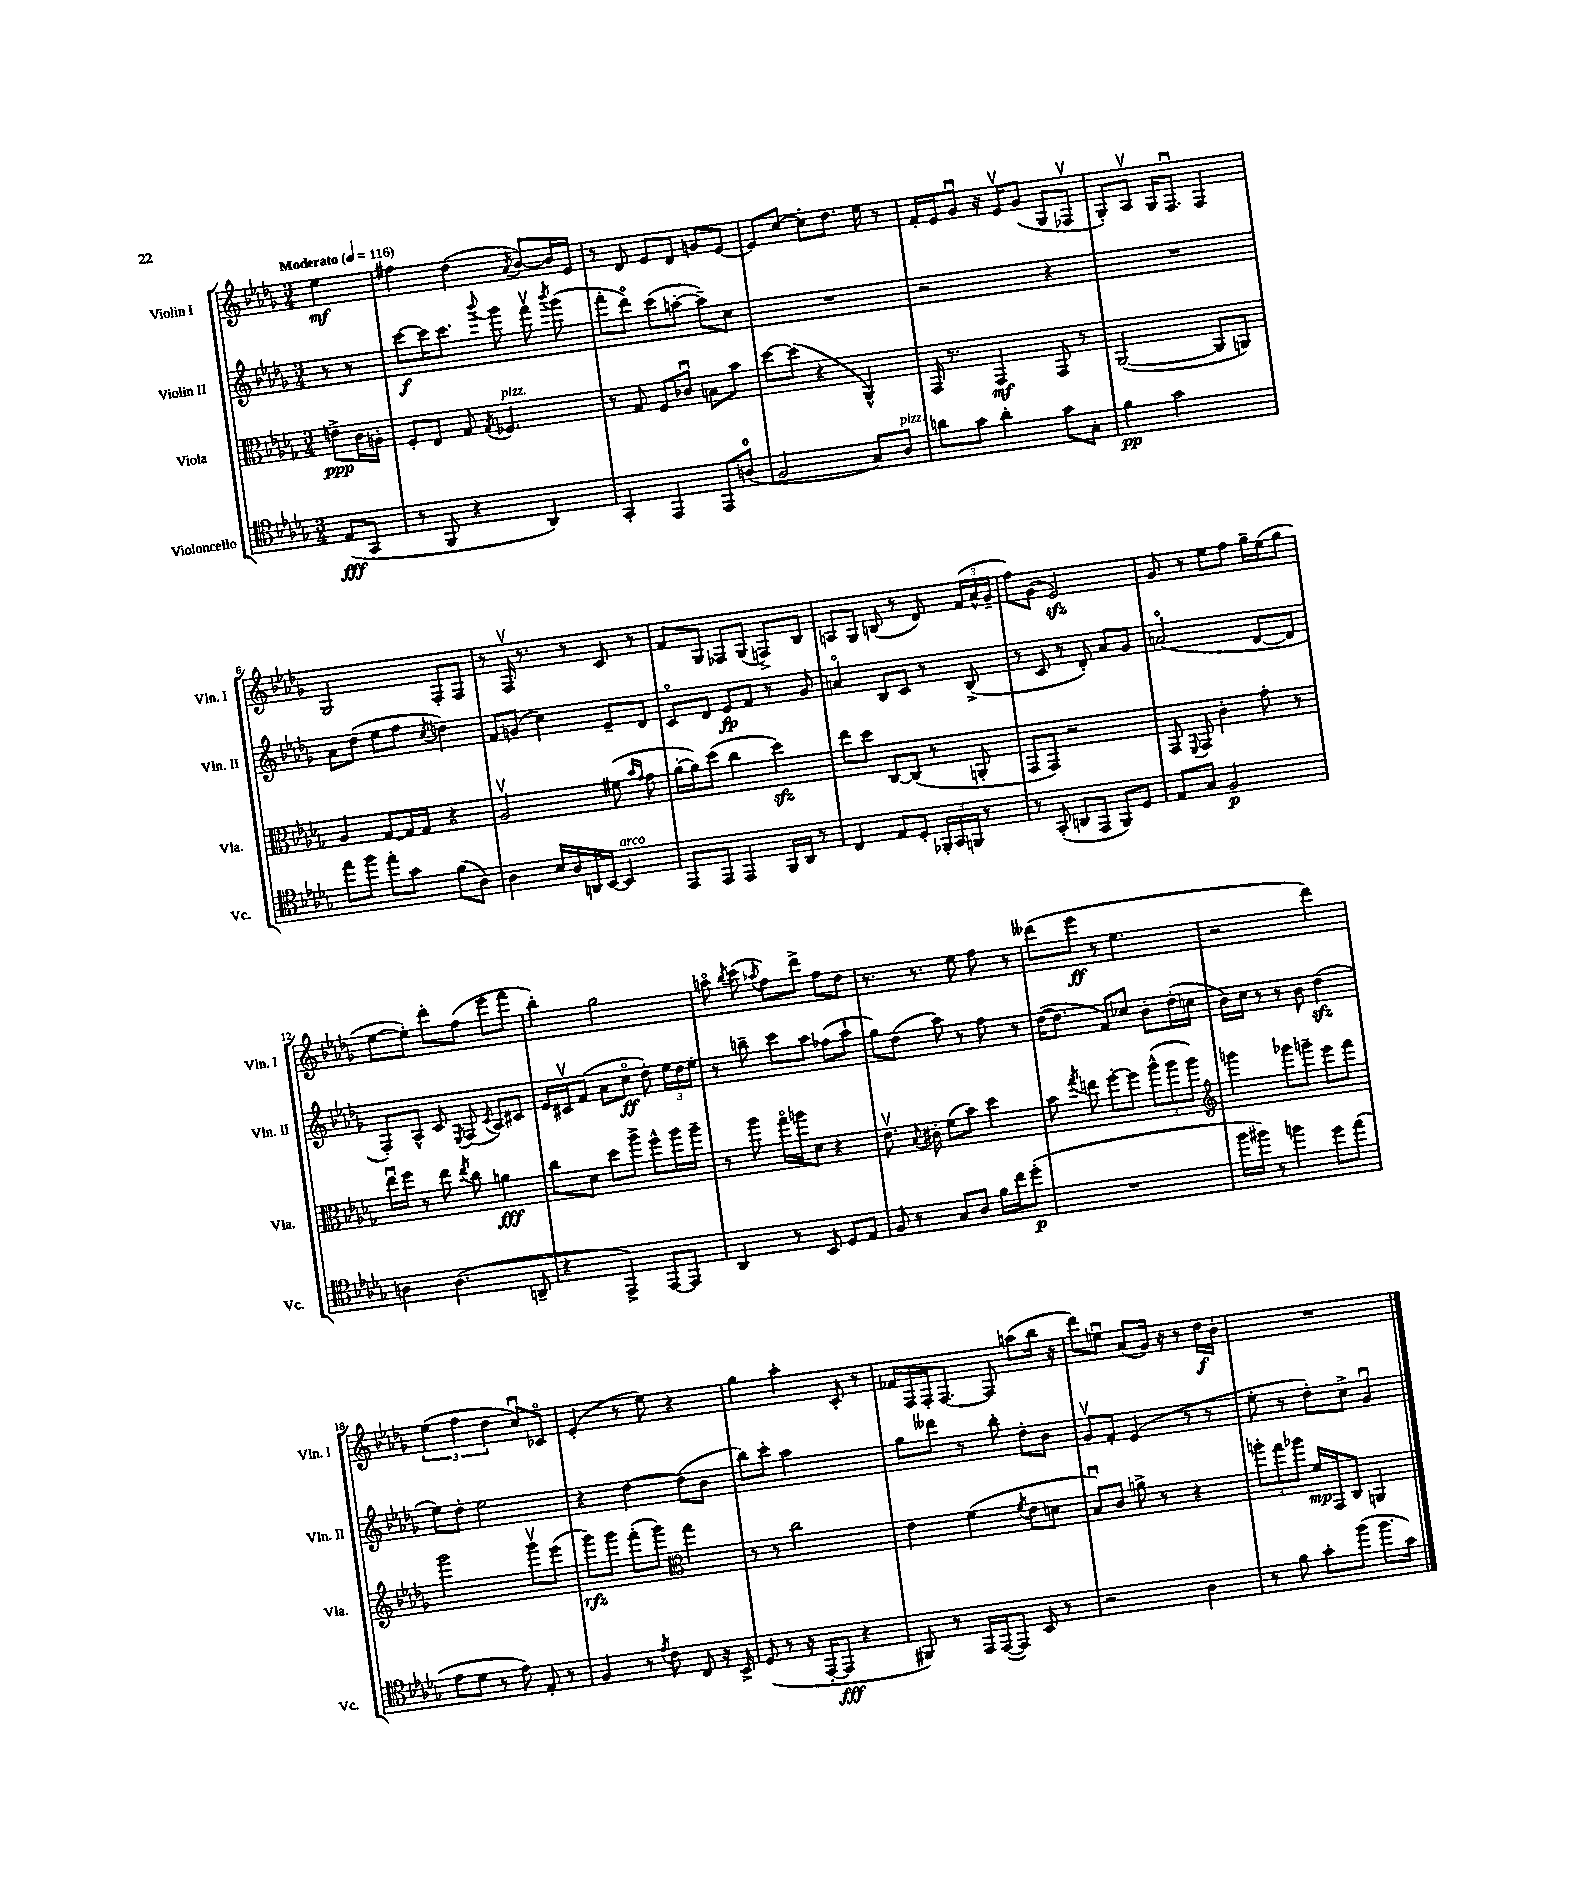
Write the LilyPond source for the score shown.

<<
\new StaffGroup <<
\new Staff = "s0" \with { instrumentName = "Violin I" shortInstrumentName = "Vln. I" } {
    \clef treble \key des \major \numericTimeSignature \time 3/4 \partial 4 \tempo "Moderato" 4 = 116
    \autoBeamOff ees''4\mf |
    fis''4 des''4( \acciaccatura { aes'8 } bes'8[~) bes'16 ees'16] |
    r8 des'8 ees'8[ des'8] g'8[ ees'8]~ |
    ees'8[ c''8]~ c''8[-. des''8.] ees''16 r8 |
    f'16[-. ees'16 ges'8]\downbow r16 ees'16[\upbow ges'8]( ges8[ fes8]\upbow |
    ges8[-.) aes8]\upbow ges16[ f8.]\downbow f4 |
    ges2 f8[-. f8] |
    r8 f16\upbow r8. r8 c'8 r8 |
    f'8[ ges8] fes8[ ges8]( f8[->) bes8] |
    a8[ ges8] b8( r8 des'8) \tuplet 3/2 { f'16[( aes'16-^ ges'16]-- } |
    f''8[) ges'8]( ees'2\sfz) |
    ges'8 r8 ees''8[ f''8] ges''16[-- ees''16( ges''8] |
    ees''8[~ ees''8]-.) des'''8[-. f''8]( ees'''8[ f'''8] |
    bes''4-.) ges''2 |
    a''8\flageolet \acciaccatura { bes''8 } c'''8( \acciaccatura { aes''8 } f''8[) des'''8]-> f''8[ des''8] |
    r8. r8. ees''8 f''8 r8 |
    deses'''8[( ees'''8]\ff r8 ees''4. |
    r2 des'''4) |
    \tuplet 3/2 { ees''4( f''4 des''4 } c''8[\downbow) ces'8]\flageolet |
    ees'4-.( r8 ees''8) r4 |
    ges''4 aes''4-. c'8-. r8 |
    fes'16[ f16 f16-. f8.]~ f8 a''8[( bes''16] r16 |
    des'''8[) e''8]\downbow aes'8[( ges'16]) r16 r8 des''16[\f bes'16]-. |
    R2. \bar "|." |
}
\new Staff = "s1" \with { instrumentName = "Violin II" shortInstrumentName = "Vln. II" } {
    \clef treble \key des \major \numericTimeSignature \time 3/4 \partial 4
    \autoBeamOff r8 r8 |
    c'''8[~\f c'''16 c'''8.] \appoggiatura { bes'''8 } ges'''8 f'''8\upbow \acciaccatura { bes'''8 } ges'''8( |
    f'''8[-. des'''8]\flageolet) c'''8[( a''8]~-. a''8[--) c''8] |
    R2. |
    r2 r4 |
    R2. |
    aes'8[ des''8]( ees''8[ f''8] \acciaccatura { c''8 } d''4) |
    f'8[ g'8]( c''4) ees'8[-- des'8] |
    c'8[\flageolet des'8] ees'8[\fp f'8] r8 ges'8 |
    a'4\flageolet bes8[ c'8] r8 bes8->( |
    r8 c'8 r8 des'8-.) aes'8[ ges'8] |
    a'2\flageolet( des'8[~ des'8] |
    f8[-.) aes8]-^ c'8 \acciaccatura { ees8 } f8( \acciaccatura { c'8 } aes8[) cis'8] |
    ees'16[ cis'16\upbow f'8]( aes'8[ c''8]\flageolet\ff des''8-.) \tuplet 3/2 { ees''16[ des''16 ees''16]-. } |
    r8 b''8-- c'''8[ aes''8] fes''8[( aes''8]-! |
    ges''8[) des''8]( aes''8) r8 f''8 r8 |
    des''16[~( des''8.] f'8[) ces''8] bes'8[-. des''16-.( c''16] |
    bes'16[) c''16] r8 r8 bes'8 des''4\sfz( |
    ees''8[) des''8]-. ees''2 |
    r4 des''4~ des''8[( bes'8] |
    bes''8[) c'''8]-. aes''2 |
    ges''8[ deses'''8] r8 bes''8-. des''8[-. bes'8] |
    ges'8[\upbow f'8]-. ees'4( r8 r8 |
    ees''8-. r8 des''8[-.) c''8]-> ges'4\downbow \bar "|." |
}
\new Staff = "s2" \with { instrumentName = "Viola" shortInstrumentName = "Vla." } {
    \clef alto \key des \major \numericTimeSignature \time 3/4 \partial 4
    \autoBeamOff e'8[->\ppp c'16 a16]-. |
    f8[-. ees8] ges8 \acciaccatura { ges8 } fes4.^\markup { \italic "pizz." } |
    r8 ges8 f8[ ces'8]\downbow b8[ bes'8] |
    des''8[~ des''8]( r4 aes,4-^) |
    ges,16 r8. ges,4\mf ges,8 r8 |
    aes,2~( aes,8[ a,8]) |
    aes4 ges8[~ ges16 ges16] r4 |
    aes2\upbow fis'8( \grace { bes'16[ ges'16] } ges'8 |
    aes'16[~-. aes'16) des''8]( c''4 des''4\sfz) |
    ees''8[ des''8] c8[~ c8]( r8 a,8-. |
    ges,8[ ges,8]) r2 |
    ges,8 \appoggiatura { f,8 } ges,8 c'4-. ges'8-. r8 |
    ees''16[\downbow f''16] r8 ees''8 \acciaccatura { ees''8 } c''8 a'4\fff |
    c''8[ des'8] des''8[ aes''8]-> f''8[-^ aes''16 aes''16]-- |
    r8 aes''8 ges''16[\flageolet a''16 des'8] r4 |
    ees'8.\upbow \appoggiatura { bes8 } cis'16-. f'8[( bes'8]) des''4 |
    bes'8 \acciaccatura { ges''8 } e''8 f''8[~-. f''8] \tuplet 3/2 { aes''8[-^( aes''8 aes''8]) } |
    \clef treble g'''4 ges'''8[ g'''8]-- ees'''8[ f'''8] |
    ges'''2 ges'''8[\upbow ees'''8]( |
    ges'''8[\rfz) ges'''8] f'''8[-.( ges'''8]) \clef alto ges''4 |
    r8 r8 c''2 |
    ees'4 f'4( \acciaccatura { f'8 } ees'8[ d'8] |
    bes8[\downbow) c'8] a'8-> r8 r4 |
    \tuplet 3/2 { a''8[-. ges''8 aes''8] } f'16[\mp ges,16 c8] a,4 \bar "|." |
}
\new Staff = "s3" \with { instrumentName = "Violoncello" shortInstrumentName = "Vc." } {
    \clef tenor \key des \major \numericTimeSignature \time 3/4 \partial 4
    \autoBeamOff ees8[\fff( ges,8] |
    r8 f,8 r4 aes,4) |
    ges,4-. ees,4 ees,8[ a8]-0( |
    f2 ges8[) aes8]^\markup { \italic "pizz." } |
    a'8[ ges'8] a'4-. ges'8[ ges8]-. |
    f'4\pp ges'2 |
    ees''8[ f''8] ees''8[-. ges'8] f'8[( aes8]) |
    aes4 bes16[ aes16 a,16 bes,16]~ bes,4^\markup { \italic "arco" } |
    ees,8[ ees,8] ees,4 f,16[ aes,16] r8 |
    c4 ees8[ des8]-. \tuplet 3/2 { fes,16[-. ges,16 f,16] } r8 |
    r8 ges,8-.( a,8[ ees,8] f,8[) des8] |
    ees8[ ges8] f2\p |
    a4 a4.( a,8-- |
    r4 ees,4->) ees,8[~ ees,8] |
    aes,4 r8 bes,8 des8[ ees8] |
    f8 r8 ges8[ aes8] f'16[ c''16 des''8]-.\p( |
    R2. |
    f''16[ fis''16]) r8 f''4 des''8[ ees''8]( |
    ees'8[ des'8] r8 ees'8) ees8-. r8 |
    f4 r8 \acciaccatura { ees'8 } c'8 c8 r16 bes,16-> |
    des8( r8 r16 ees,16[~-. ees,8]\fff r4 |
    fis,8) r8 ees,16[ ees,16~( ees,8]) bes,8 r8 |
    r2 aes4 |
    r8 f'8 ges'8[-. f''8]( f''8.[ ges'16]) \bar "|." |
}
>>
>>
